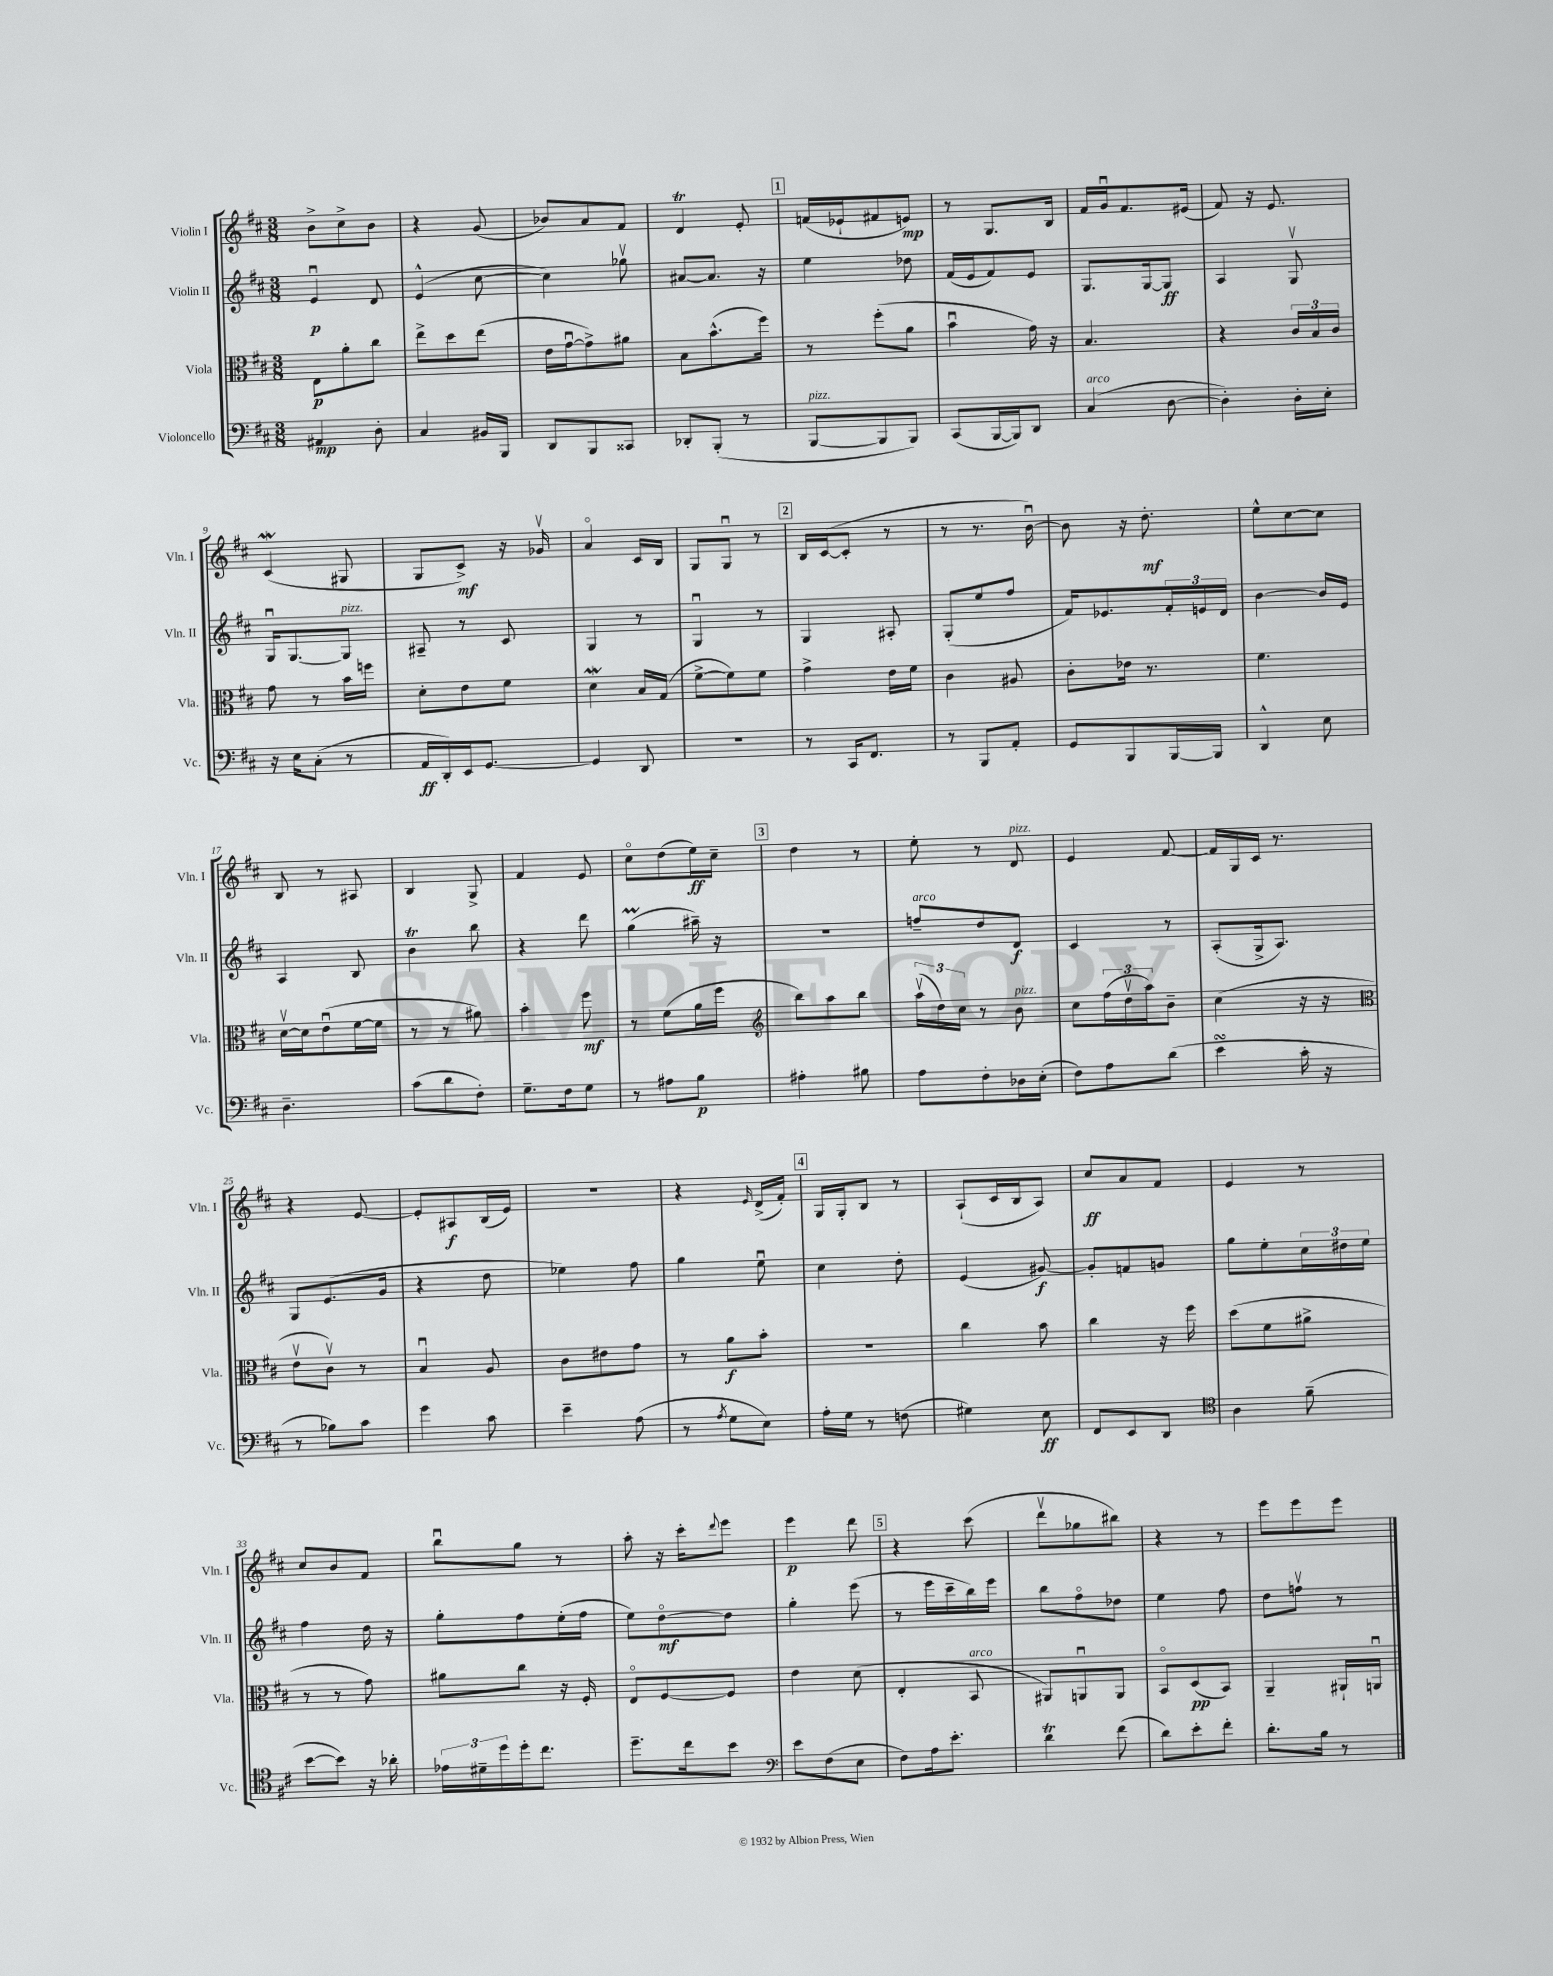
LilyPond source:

<<
\new StaffGroup <<
\new Staff = "s0" \with { instrumentName = "Violin I" shortInstrumentName = "Vln. I" } {
    \clef treble \key d \major \numericTimeSignature \time 3/8
    b'8-> cis''8-> b'8 |
    r4 g'8( |
    bes'8) a'8 fis'8 |
    d'4\trill e'8-. |
    \mark \markup { \box "1" } f'16( ees'16-! fis'8 e'8\mp) |
    r8 g8. b16 |
    fis'16 g'16\downbow fis'8. eis'16( |
    fis'8) r16 e'8. |
    cis'4\mordent( gis8 |
    g8 cis'8->\mf) r16 ges'16\upbow |
    a'4\flageolet cis'16 b16 |
    g8 g8\downbow r8 |
    \mark \markup { \box "2" } b16 cis'16~( cis'8-. r8 |
    r8 r8. b'16~\downbow) |
    b'8 r16 d''8.-.\mf |
    e''8-^ cis''8~ cis''8 |
    b8 r8 ais8 |
    b4 g8-> |
    fis'4 e'8 |
    cis''8\flageolet d''8( e''16\ff) cis''16-- |
    \mark \markup { \box "3" } d''4 r8 |
    e''8-. r8 d'8^\markup { \italic "pizz." } |
    e'4 fis'8~ |
    fis'16 g16 cis'16 r8. |
    r4 e'8~ |
    e'8-. ais8\f b16( e'16) |
    R4. |
    r4 \grace { e'16 } d'16->( fis'16-.) |
    \mark \markup { \box "4" } g16 g16-. b8 r8 |
    a8-!( cis'16 b16 a8) |
    cis''8\ff a'8 fis'8 |
    e'4 r8 |
    cis''8 b'8 fis'8 |
    b''8\downbow g''8 r8 |
    a''8-. r16 cis'''16-. \appoggiatura { d'''8 } e'''8 |
    e'''4\p d'''8 |
    \mark \markup { \box "5" } r4 cis'''8( |
    d'''8\upbow ges''8 bis''8) |
    r4 r8 |
    e'''8 e'''8 e'''8 \bar "|." |
}
\new Staff = "s1" \with { instrumentName = "Violin II" shortInstrumentName = "Vln. II" } {
    \clef treble \key d \major \numericTimeSignature \time 3/8
    e'4\downbow\p d'8 |
    e'4-^( cis''8~ |
    cis''4) ges''8\upbow |
    ais'8~ ais'8. r16 |
    \mark \markup { \box "1" } e''4 des''8 |
    fis'16( e'16 fis'8) e'8 |
    g8. g16~ g8\ff |
    a4 g8\upbow |
    g16\downbow g8.~ g8^\markup { \italic "pizz." } |
    ais8-- r8 cis'8 |
    g4 r8 |
    g4\downbow r8 |
    \mark \markup { \box "2" } g4 ais8-. |
    g8-.( e''8 fis''8 |
    fis'16) ees'8. \tuplet 3/2 { fis'16-. e'16 d'16 } |
    b'4~ b'16 e'16 |
    a4 b8 |
    b'4\trill b''8 |
    r4 d'''8 |
    g''4\prall( ais''16--) r16 |
    \mark \markup { \box "3" } R4. |
    f''8--^\markup { \italic "arco" } d''8 d'8\f |
    cis'4 r8 |
    a8-.( g16-> a8.) |
    g8 e'8.( g'16 |
    r4 d''8 |
    ees''4) fis''8 |
    g''4 e''8\downbow |
    \mark \markup { \box "4" } cis''4 d''8-. |
    e'4( gis'8~\f) |
    gis'8-. f'8 g'8 |
    g''8 e''8-. \tuplet 3/2 { cis''16 dis''16 e''16 } |
    fis''4 d''16 r16 |
    g''8-. fis''8 e''16-.( fis''16 |
    e''8) d''8~\flageolet\mf d''8 |
    g''4-. e'''8( |
    \mark \markup { \box "5" } r8 e'''16 cis'''16-- b''16) e'''16 |
    b''8 fis''8\flageolet des''8 |
    e''4 fis''8 |
    d''8 f''8\upbow r8 \bar "|." |
}
\new Staff = "s2" \with { instrumentName = "Viola" shortInstrumentName = "Vla." } {
    \clef alto \key d \major \numericTimeSignature \time 3/8
    e8\p a'8-. cis''8 |
    e''8-> d''8 e''8( |
    e'16 g'16~\downbow g'8->) ais'8 |
    b8 b'8.-^( fis''16) |
    \mark \markup { \box "1" } r8 fis''8-.( a'8 |
    b'4\downbow g'16) r16 |
    b4. |
    r4 \tuplet 3/2 { cis'16 b16 cis'16 } |
    g'8 r8 b'16 f''16 |
    d'8-. e'8 fis'8 |
    d'4\mordent b16 g16( |
    fis'8~-> fis'8) fis'8 |
    \mark \markup { \box "2" } g'4-> e'16 fis'16 |
    cis'4 ais8 |
    cis'8-. ees'16 r8. |
    fis'4. |
    d'16~\upbow d'16 e'8\downbow( fis'16~ fis'16 |
    r8 r8 ais'8) |
    b'4-. fis''8\mf |
    r8 fis'8( a'16 fis''16 |
    \mark \markup { \box "3" } \clef treble b''8) a''8 b''8 |
    \tuplet 3/2 { a''16\upbow( d''16) cis''16 } r8 b'8^\markup { \italic "pizz." } |
    cis''8 \tuplet 3/2 { fis''16( d''16\upbow a''16) } b'8-- |
    cis''4( r16 r16 |
    \clef alto e'8\upbow cis'8\upbow) r8 |
    b4\downbow a8 |
    cis'8 eis'8 g'8 |
    r8 a'8\f b'8-. |
    \mark \markup { \box "4" } R4. |
    cis''4 b'8 |
    cis''4 r16 fis''16 |
    d''8( fis'8 ais'8-> |
    r8 r8 g'8) |
    ais'8 cis''8 r16 fis16-. |
    e8\flageolet fis8~ fis8 |
    e'4 d'8( |
    \mark \markup { \box "5" } e4-. b,8^\markup { \italic "arco" } |
    ais,8) a,8\downbow a,8 |
    b,8\flageolet d8\pp( b,8) |
    a,4-- ais,16-! a,16\downbow \bar "|." |
}
\new Staff = "s3" \with { instrumentName = "Violoncello" shortInstrumentName = "Vc." } {
    \clef bass \key d \major \numericTimeSignature \time 3/8
    ais,4\mp d8-. |
    cis4 bis,16 b,,16 |
    d,8 b,,8 cisis,8 |
    des,8-. b,,8-.( r8 |
    \mark \markup { \box "1" } b,,8~^\markup { \italic "pizz." } b,,8 b,,8) |
    cis,8( b,,16~ b,,16) d,8 |
    cis4^\markup { \italic "arco" }( d8~ |
    d4-.) d16-. e16-. |
    r16 e16 cis8-.( r8 |
    a,16\ff d,16-.) e,16 g,8.~ |
    g,4 d,8 |
    R4. |
    \mark \markup { \box "2" } r8 cis,16 fis,8. |
    r8 b,,8 a,8-. |
    g,8 b,,8 b,,16~ b,,16 |
    d,4-^ e8 |
    d4.-- |
    cis'8( d'8 fis8-.) |
    g8.-- fis16 g8 |
    r8 ais8 b8\p |
    \mark \markup { \box "3" } ais4-. bis8 |
    a8 fis8-. des16 e16-.( |
    fis8) a8 d'8( |
    e'4\turn cis'16-. r16 |
    r8 bes8) cis'8 |
    g'4 cis'8 |
    e'4-- a8( |
    r8 \acciaccatura { a8 } g8 e8) |
    \mark \markup { \box "4" } a16-. g16 r8 f8( |
    gis4) e8\ff |
    fis,8 e,8 d,8 |
    \clef tenor a4 fis'8--( |
    b'8~ b'8) r16 aes'16-. |
    \tuplet 3/2 { ees'16 dis'16-- d''16 } d''16-. cis''8. |
    d''8.-- cis''16 b'8 |
    \clef bass e'8 fis8( e8 |
    \mark \markup { \box "5" } fis8) a16 e'8.-. |
    d'4\trill fis'8( |
    d'8) e'8-. fis'8-. |
    d'8.-. b16 r8 \bar "|." |
}
>>
>>
